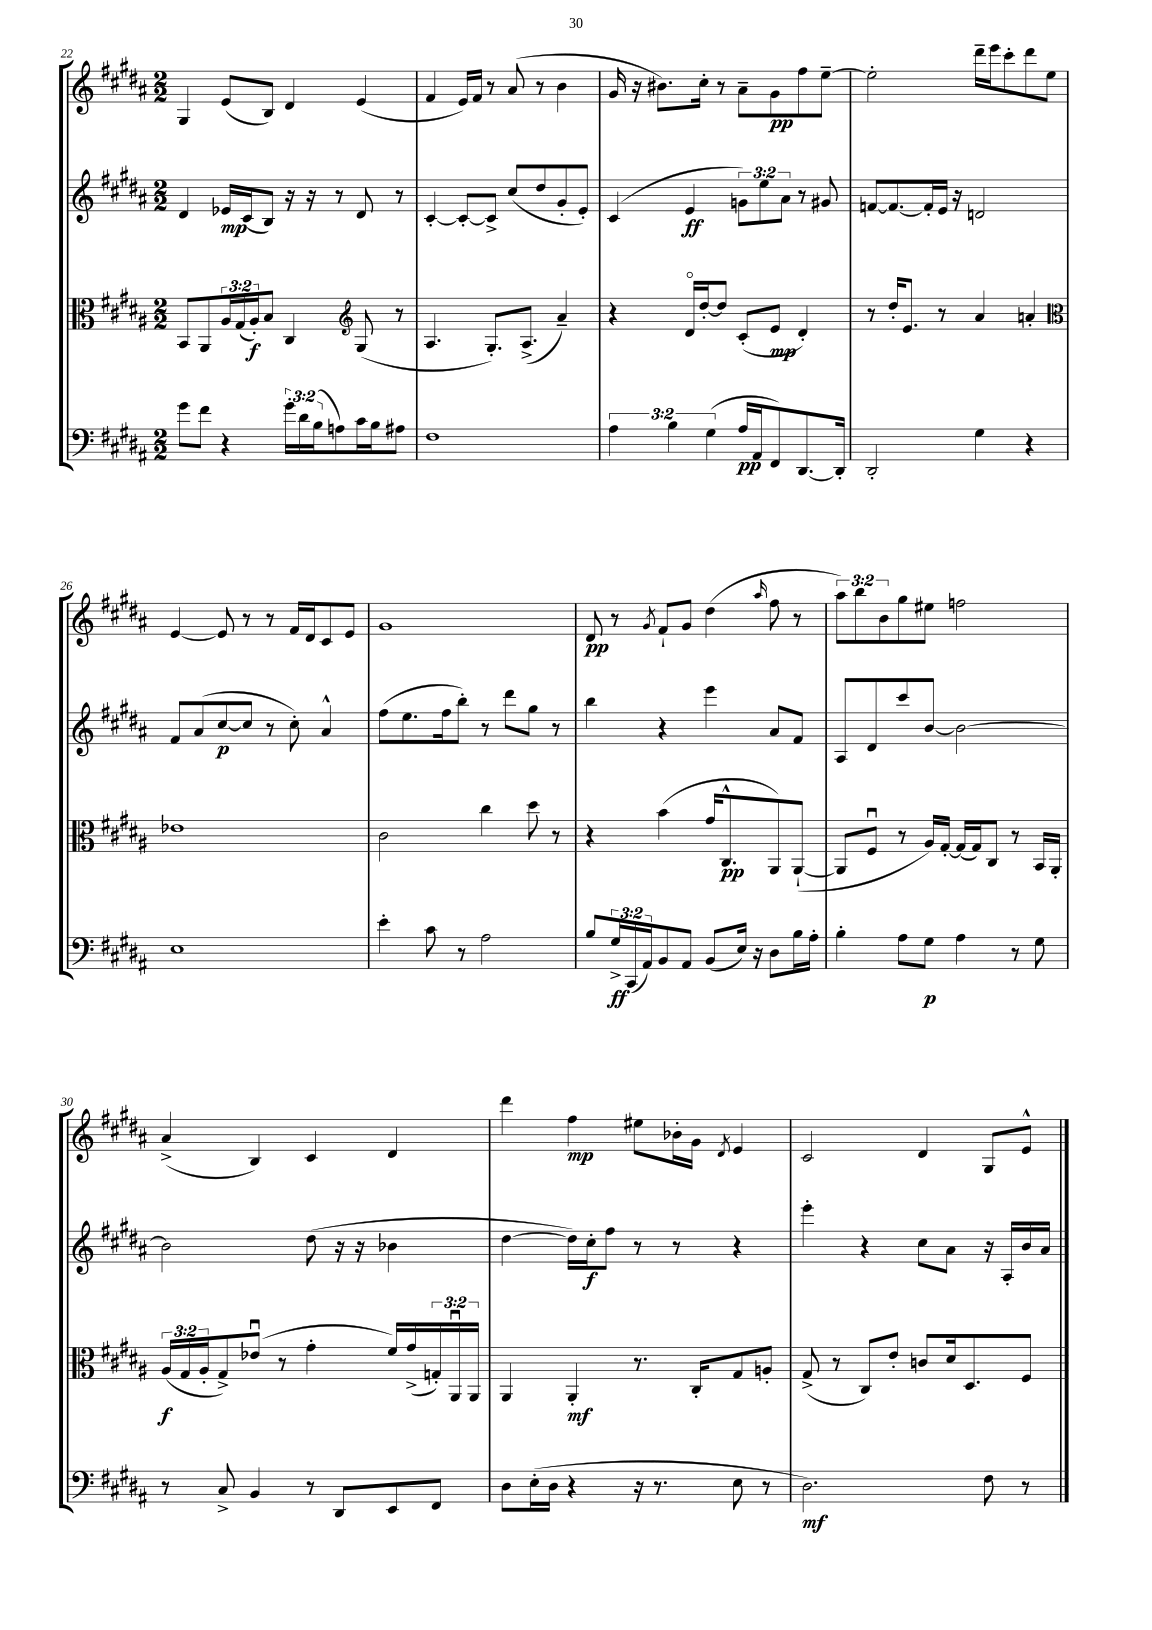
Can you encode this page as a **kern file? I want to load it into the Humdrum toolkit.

**kern	**dynam	**kern	**dynam	**kern	**dynam	**kern	**dynam
*part4	*part4	*part3	*part3	*part2	*part2	*part1	*part1
*staff4	*staff4	*staff3	*staff3	*staff2	*staff2	*staff1	*staff1
*clefF4	*	*clefC3	*	*clefG2	*	*clefG2	*
*k[f#c#g#d#a#]	*	*k[f#c#g#d#a#]	*	*k[f#c#g#d#a#]	*	*k[f#c#g#d#a#]	*
*M2/2	*	*M2/2	*	*M2/2	*	*M2/2	*
=22	=22	=22	=22	=22	=22	=22	=22
8g#\L	.	8BB/L	.	4d#/	.	4G#/	.
8f#\J	.	8AA#/	.	.	.	.	.
4r	.	24A#/L	.	16e-X/LL	mp	(8e/L	.
.	.	(24G#/	.	.	.	.	.
.	.	.	.	(16c#/J	.	.	.
.	.	24A#'/J)	f	.	.	.	.
.	.	8B/J	.	8B/J)	.	8B/J)	.
24g#'\LL	.	4C#/	.	16r	.	4d#/	.
24d#\	.	.	.	.	.	.	.
.	.	.	.	16r	.	.	.
(24B\J	.	.	.	.	.	.	.
8An\)	.	.	.	8r	.	.	.
*	*	*clefG2	*	*	*	*	*
16c#\L	.	(8G#/	.	8d#/	.	(4e/	.
16B\J	.	.	.	.	.	.	.
8A#X\J	.	8r	.	8r	.	.	.
=23	=23	=23	=23	=23	=23	=23	=23
1F#	.	4.A#/	.	[4c#'/	.	4f#/	.
.	.	.	.	8c#'/L_	.	16e/LL)	.
.	.	.	.	.	.	16f#/JJ	.
.	.	8.G#'/L)	.	8c#^/J]	.	8r	.
.	.	.	.	(8cc#/L	.	(8a#/	.
.	.	(8.A#^/J	.	.	.	.	.
.	.	.	.	8dd#/	.	8r	.
.	.	4a#~/)	.	8g#'/	.	4b\	.
.	.	.	.	8e'/J)	.	.	.
=24	=24	=24	=24	=24	=24	=24	=24
6A#\	.	4r	.	(4c#/	.	16g#/	.
.	.	.	.	.	.	16r	.
.	.	.	.	.	.	8.b#X\L)	.
6B\	.	.	.	.	.	.	.
.	.	16d#/LL	.	4e/	ff	.	.
.	.	[16dd#'/J	.	.	.	16cc#'\Jk	.
(6G#\	.	.	.	.	.	.	.
.	.	8dd#/J]	.	.	.	8r	.
16A#/LL	pp	(8c#'/L	.	12gn\L)	.	8a#~\L	.
16AA#/J	.	.	.	.	.	.	.
.	.	.	.	12ee\	.	.	.
8FF#/)	.	8e/J	mp	.	.	8g#\	pp
.	.	.	.	12a#\J	.	.	.
[8.DD#/	.	4d#'/)	.	8r	.	8ff#\	.
.	.	.	.	8g#X/	.	[8ee~\J	.
16DD#'/Jk]	.	.	.	.	.	.	.
=25	=25	=25	=25	=25	=25	=25	=25
2DD#'/	.	8r	.	[8fn/L	.	2ee'\]	.
.	.	16dd#'/KL	.	8.f/_	.	.	.
.	.	8.e/J	.	.	.	.	.
.	.	.	.	16f'/L]	.	.	.
.	.	8r	.	16e/JJ	.	.	.
.	.	.	.	16r	.	.	.
4G#\	.	4a#/	.	2dn/	.	16ddd#~\LL	.
.	.	.	.	.	.	16eee\J	.
.	.	.	.	.	.	8ccc#'\	.
4r	.	4an'/	.	.	.	8ddd#\	.
.	.	.	.	.	.	8ee\J	.
!!LO:LB:g=z
=26	=26	=26	=26	=26	=26	=26	=26
*	*	*clefC3	*	*	*	*	*
1E	.	1e-X	.	8f#/L	.	[4e/	.
.	.	.	.	(8a#/	.	.	.
.	.	.	.	[8cc#/	p	8e/]	.
.	.	.	.	8cc#/J]	.	8r	.
.	.	.	.	8r	.	8r	.
.	.	.	.	8cc#'\)	.	16f#/LL	.
.	.	.	.	.	.	16d#/J	.
.	.	.	.	4a#^^/	.	8c#/	.
.	.	.	.	.	.	8e/J	.
=27	=27	=27	=27	=27	=27	=27	=27
4e'\	.	2c#\	.	(8ff#\L	.	1g#	.
.	.	.	.	8.ee\	.	.	.
8c#\	.	.	.	.	.	.	.
.	.	.	.	16ff#\k	.	.	.
8r	.	.	.	8bb'\J)	.	.	.
2A#\	.	4cc#\	.	8r	.	.	.
.	.	.	.	8ddd#\L	.	.	.
.	.	8dd#\	.	8gg#\J	.	.	.
.	.	8r	.	8r	.	.	.
=28	=28	=28	=28	=28	=28	=28	=28
8B/L	.	4r	.	4bb\	.	8d#/	pp
24G#^/L	ff	.	.	.	.	8r	.
(24CC#/	.	.	.	.	.	.	.
24AA#/J)	.	.	.	.	.	.	.
.	.	.	.	.	.	8qg#/	.
8BB/	.	(4b\	.	4r	.	8f#`/L	.
8AA#/J	.	.	.	.	.	8g#/J	.
(8BB/L	.	16g#/KL	.	4eee\	.	(4dd#\	.
.	.	8.C#^^/	pp	.	.	.	.
16E/Jk)	.	.	.	.	.	.	.
16r	.	.	.	.	.	.	.
.	.	.	.	.	.	16qqaa#/	.
8D#\L	.	8AA#/)	.	8a#/L	.	8ff#\	.
16B\L	.	([8AA#`/J	.	8f#/J	.	8r	.
16A#'\JJ	.	.	.	.	.	.	.
=29	=29	=29	=29	=29	=29	=29	=29
4B'\	.	8AA#/L]	.	8A#/L	.	12aa#\L)	.
.	.	.	.	.	.	12bb\	.
.	.	8F#u/J	.	8d#/	.	.	.
.	.	.	.	.	.	12b\	.
8A#\L	.	8r	.	8ccc#/	.	8gg#\	.
8G#\J	p	16A#/LL)	.	[8b/J	.	8ee#X\J	.
.	.	[16G#'/JJ	.	.	.	.	.
4A#\	.	(16G#/LL]	.	2b\_	.	2ffn\	.
.	.	16G#/J)	.	.	.	.	.
.	.	8C#/J	.	.	.	.	.
8r	.	8r	.	.	.	.	.
8G#\	.	16BB/LL	.	.	.	.	.
.	.	16AA#'/JJ	.	.	.	.	.
!!LO:LB:g=z
=30	=30	=30	=30	=30	=30	=30	=30
8r	.	(24A#/LL	f	2b\]	.	(4a#^/	.
.	.	24G#/	.	.	.	.	.
.	.	24A#'/J	.	.	.	.	.
8C#^/	.	8G#^/)	.	.	.	.	.
4BB/	.	(8e-Xu/J	.	.	.	4B/)	.
.	.	8r	.	.	.	.	.
8r	.	4g#'\	.	(8dd#\	.	4c#/	.
8DD#/L	.	.	.	16r	.	.	.
.	.	.	.	16r	.	.	.
8EE/	.	16f#/LL)	.	4b-X\	.	4d#/	.
.	.	(16g#^/	.	.	.	.	.
8FF#/J	.	24Gn'/)	.	.	.	.	.
.	.	24AA#u/	.	.	.	.	.
.	.	24AA#/JJ	.	.	.	.	.
=31	=31	=31	=31	=31	=31	=31	=31
8D#\L	.	4AA#/	.	[4dd#\	.	4ddd#\	.
(16E'\L	.	.	.	.	.	.	.
16D#\JJ	.	.	.	.	.	.	.
4r	.	4AA#'/	mf	16dd#\LL])	.	4ff#\	mp
.	.	.	.	16cc#'\J	f	.	.
.	.	.	.	8ff#\J	.	.	.
16r	.	8.r	.	8r	.	8ee#X\L	.
8.r	.	.	.	.	.	.	.
.	.	.	.	8r	.	16b-X'\L	.
.	.	16C#'/KL	.	.	.	16g#\JJ	.
.	.	.	.	.	.	8qd#/	.
8E\	.	8G#/	.	4r	.	4e/	.
8r	.	8An'/J	.	.	.	.	.
=32	=32	=32	=32	=32	=32	=32	=32
2.D#\)	mf	(8G#^/	.	4eee'\	.	2c#/	.
.	.	8r	.	.	.	.	.
.	.	8C#/L)	.	4r	.	.	.
.	.	8e'/J	.	.	.	.	.
.	.	8cn/L	.	8cc#\L	.	4d#/	.
.	.	16d#/k	.	8a#\J	.	.	.
.	.	8.D#/	.	.	.	.	.
8F#\	.	.	.	16r	.	8G#/L	.
.	.	.	.	16A#'/LL	.	.	.
8r	.	8F#/J	.	16b/	.	8e^^/J	.
.	.	.	.	16a#/JJ	.	.	.
==	==	==	==	==	==	==	==
*-	*-	*-	*-	*-	*-	*-	*-
